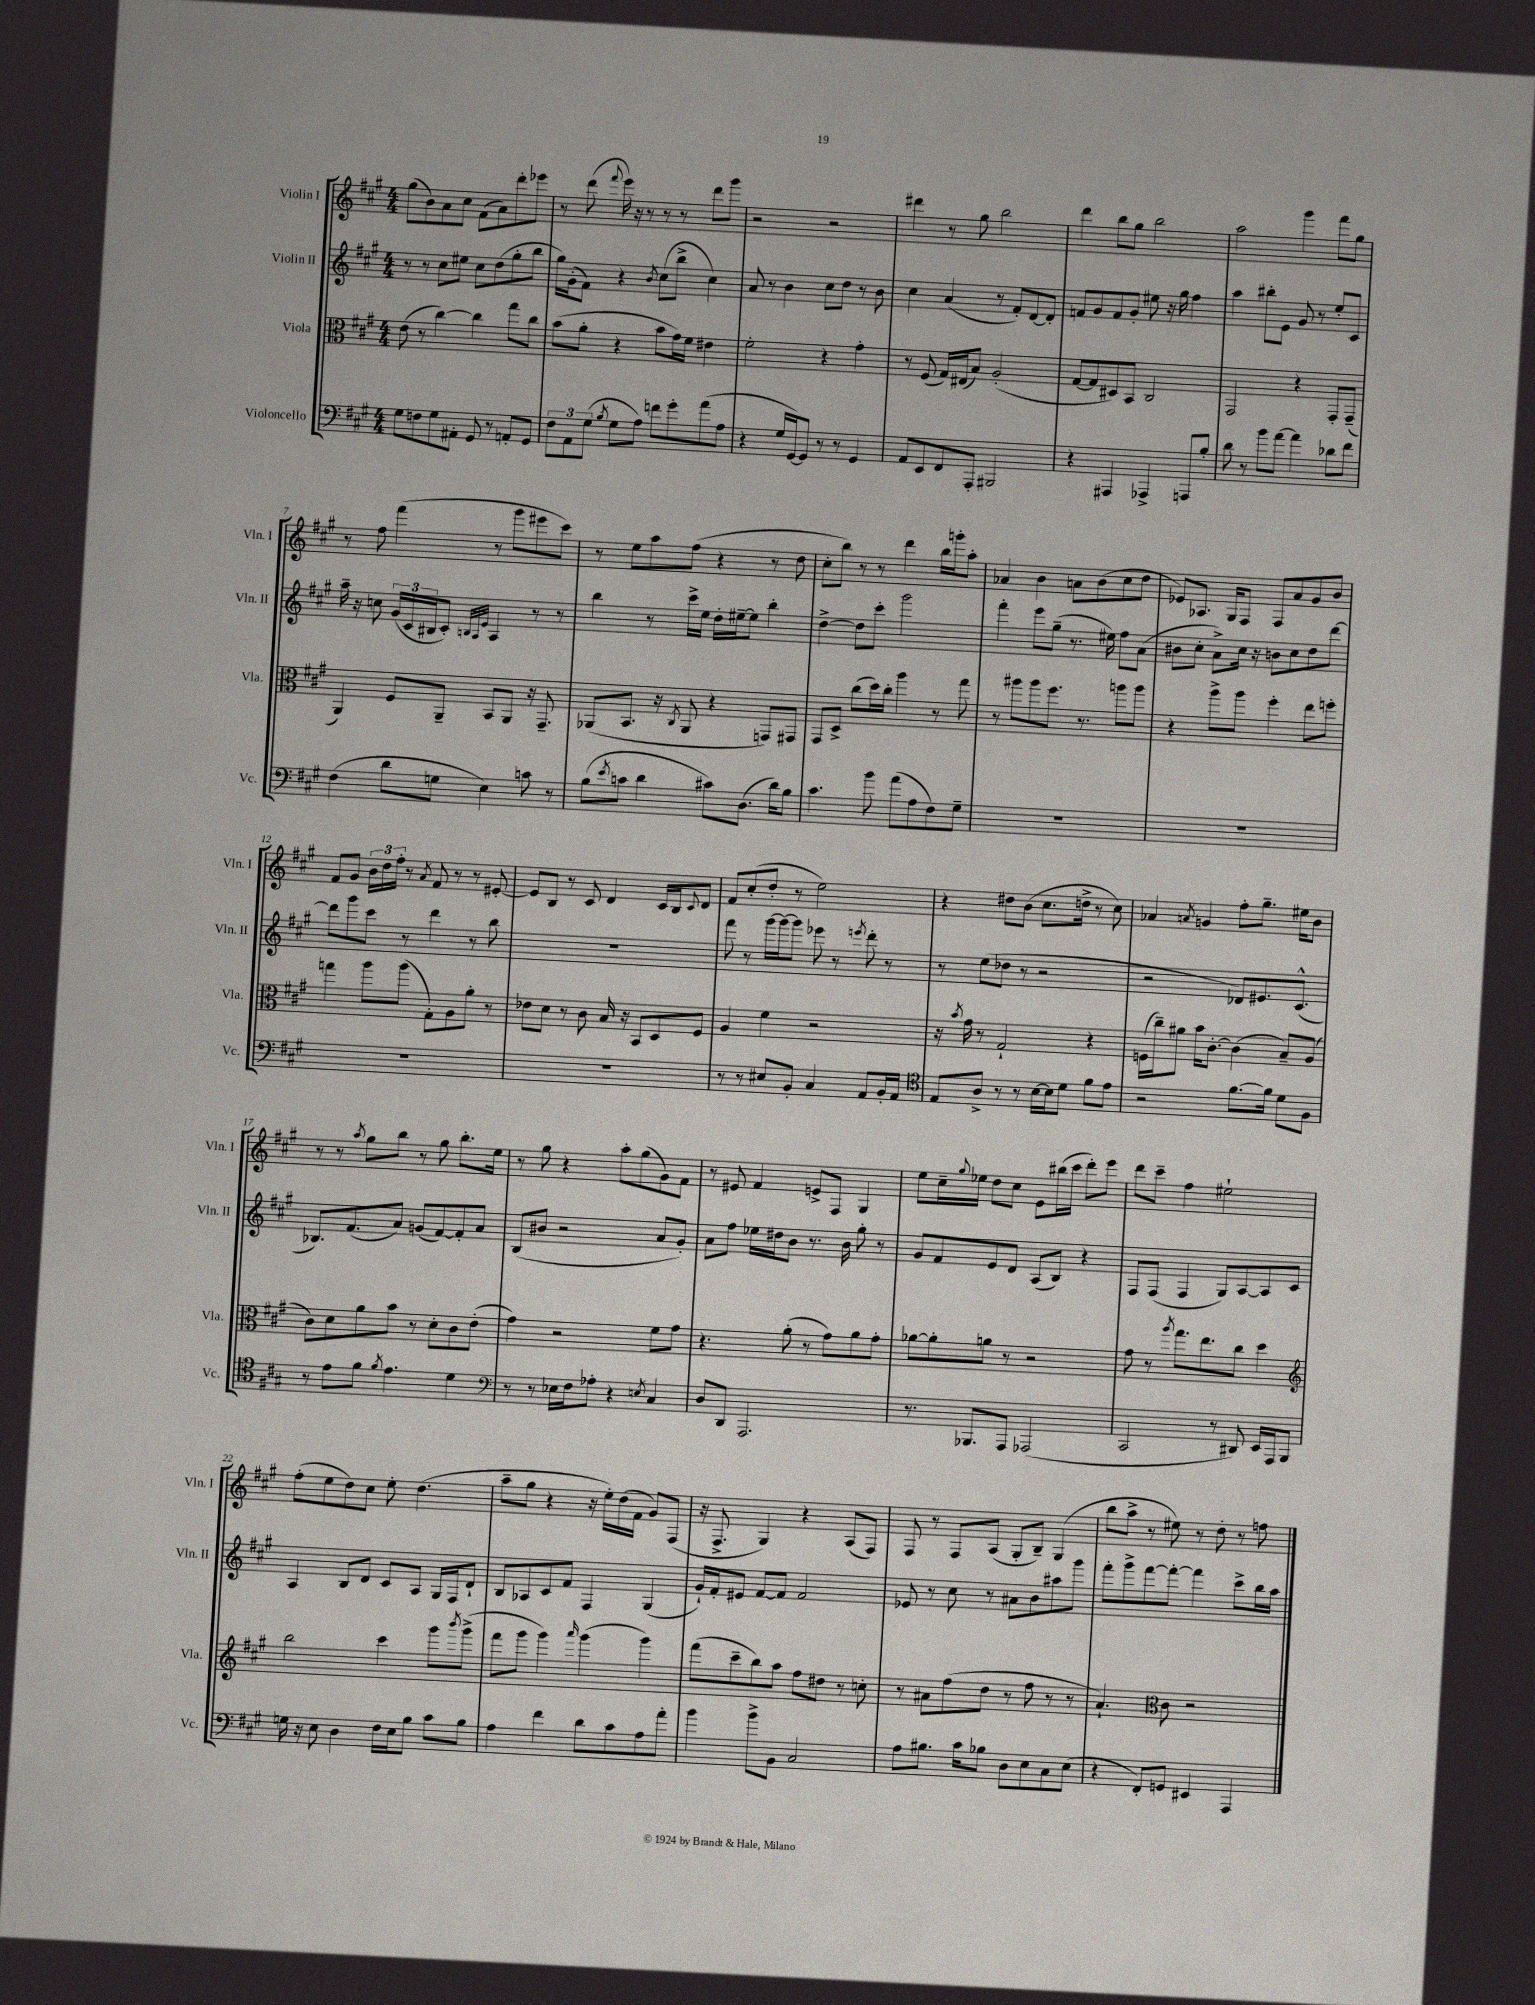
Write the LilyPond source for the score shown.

<<
\new StaffGroup <<
\new Staff = "s0" \with { instrumentName = "Violin I" shortInstrumentName = "Vln. I" } {
    \clef treble \key a \major \numericTimeSignature \time 4/4
    gis''8( b'8) a'8 cis''8 fis'8( a'8) d'''8-. ees'''8 |
    r8 d'''8( \appoggiatura { fis'''8 } e'''16) r16 r8 r8 r8 d'''8 gis'''8 |
    r2 r2 |
    dis'''4 r8 gis''8 b''2 |
    d'''4 b''8 gis''8 b''2 |
    a''2 gis'''4 fis'''8 gis''8 |
    r8 fis''8 fis'''4( r8 gis'''8 eis'''8 cis'''8) |
    r8 e''8 a''8 fis''8( r4 r8 d''8 |
    cis''8-. b''8) r8 r8 d'''4 b''16 g'''16-. a''8-. |
    aes'4 b'4 a'8 b'8( cis''8 d''8 |
    ees'8) aes8. gis16 fis8 fis8 a'8 gis'8 b'8 |
    fis'8 gis'8 \tuplet 3/2 { b'16 d''16 fis''16-. } r8 \acciaccatura { a'8 } fis'8 r8 r8 eis'8~-. |
    eis'8 b8 r8 cis'8 d'4 cis'16 b16 \appoggiatura { cis'8 } d'8 |
    fis'8 cis''8-.( d''8-. r8 e''2) |
    r4 dis''8 b'8( cis''8. d''16-> r8 cis''8) |
    aes'4 \acciaccatura { a'8 } g'4 fis''8-. gis''8.-- eis''16 b'8 |
    r8 r8 \acciaccatura { a''8 } gis''8 b''8 r8 gis''8 b''8.-. e''16 |
    r8 gis''8 r4 a''8-. gis''8( gis'8) fis'8 |
    r8 eis'8 fis'4 e'8-> fis8 gis4 |
    e''8 cis''16-- \appoggiatura { gis''8 } ees''16 d''8 cis''8 e'8 bis''16( cis'''16 d'''8-.) e'''8 |
    d'''8 cis'''8-- fis''4 eis''2-! |
    fis''8-.( e''8 d''8) cis''8 e''8-. d''4.( |
    a''8-- gis''8 r4 r16 e''16-.) d''16( fis'16 gis'8) fis8( |
    r16 fis8.-> gis4) r4 a8( fis8) |
    fis8 r8 fis8 a8( gis8-. b8--) gis4( |
    b''8 a''8-> r8 eis''8) r8 d''8-. r8 f''8 \bar "|." |
}
\new Staff = "s1" \with { instrumentName = "Violin II" shortInstrumentName = "Vln. II" } {
    \clef treble \key a \major \numericTimeSignature \time 4/4
    r8 r8 cis''8 eis''8 cis''8 d''8( gis''8-. b''8 |
    gis''16) gis'16-.( fis'8) r4 \acciaccatura { b'8 } cis''8( b''8-> cis''4) |
    a'8 r8 b'4 cis''8 d''8 r8 b'8 |
    cis''4 a'4( r8 fis'8-.) d'8~ d'8-. |
    f'8 gis'8 f'8 gis'8-. eis''8 r16 gis''16 fis''4 |
    a''4 bis''8-. e'8 gis'8 r8 e''8-. cis'8 |
    a''16-- r16 c''8 \tuplet 3/2 { gis'16( cis'16 bis16 } cis'8-.) \grace { b32 a32 e'32 } a4 r8 r8 |
    b''4 r8 cis'''16-> e''16 d''16-. eis''16~-- eis''8 b''4-. |
    d''4~-> d''8 cis'''8-. gis'''2 |
    fis'''4-. e'''8 gis''8--( r8. eis''16) fis''8 a'8( |
    bis'8 cis''8-. a'8->) cis''16 r16 b'8 cis''8 d''8 d'''8~ |
    d'''8 gis'''8 cis'''8 r8 d'''4 r8 b''8 |
    R1 |
    fis'''8 r8 gis'''16~ gis'''16~ gis'''8 ees'''8 r8 \acciaccatura { e'''8 } d'''8-. r8 |
    r8 e''8( des''8 r8 r2 |
    r2 des'8) eis'8. cis'8.-^( |
    bes8.) fis'8.( a'8) g'8( fis'8~) fis'8-. a'8 |
    b8( bis'8 r2 a'8 gis'8-.) |
    a'8 fis''8 ees''16 dis''16 b'8 r8. b'16 gis''8-. r8 |
    gis'8 fis'8 e'8 d'8 a8( b8) r4 |
    fis8 fis8( fis4 gis8) a8~ a8 cis'8 |
    a4 b8 d'8 cis'8 a8 gis16 fis16 d'8-! |
    b8 aes8 cis'8 fis'8 fis4 gis4( |
    gis'16-!) fis'16-. eis'8 fis'8~ fis'8 fis'2 |
    ees'8 r8 cis''8 r8 ais'8 b'8 ais''8 gis'''8 |
    fis'''8-. gis'''8-> fis'''8~ fis'''8~-. fis'''4 cis'''8-> b''16 a''16 \bar "|." |
}
\new Staff = "s2" \with { instrumentName = "Viola" shortInstrumentName = "Vla." } {
    \clef alto \key a \major \numericTimeSignature \time 4/4
    e'8( r8 cis''4~) cis''4 gis''8 cis''8 |
    b'8( a'8-. r4 b'8 gis'16) fis'16 eis'4 |
    fis'2-. r4 gis'4-. |
    r8 fis8( gis16) eis16( b8) a2-.( |
    gis8~ gis8 dis8) b,8 cis2 |
    gis,2 r4 gis,8-. gis,8--( |
    a,4) fis8 a,8-- b,8 a,8 r16 gis,8.-- |
    aes,8( b,8. r16 \acciaccatura { cis8 } aes,8 r4 g,8) gis,8 |
    gis,8 d8-> cis''8( d''16) cis''16-. a''4 r8 gis''8 |
    r8 ais''8 ais''8 fis''8. r8. a''8 a''8 |
    r4 a''8-> a''8 fis''4-. e''8 f''8-. |
    g''4 a''8 a''8( gis8-.) a8 a'8-. r8 |
    ees'8 d'8 r8 cis'8 b16 r16 b,8 d8 fis8 |
    a4 fis'4 r2 |
    r16 \acciaccatura { b'8 } gis'16 r8 gis2-! r4 |
    f16( cis''16--) ais'8 b'16 cis'8.~-. cis'4( b8--) a8( |
    cis'8) d'8 a'8 b'8 r8 d'8-. cis'8 e'8-.( |
    gis'4) r2 fis'8 gis'8 |
    r4. a'8-.( r8 gis'8) a'8 gis'8-. |
    aes'8~ aes'8-. a'8 r8 r2 |
    gis'8 r8 \acciaccatura { a''8 } gis''8. e''8. cis''8 d''4 |
    \clef treble b''2 cis'''4 gis'''8 \acciaccatura { b'''8 } gis'''8->( |
    fis'''8 gis'''8 gis'''4) \grace { a'''16 } gis'''4( gis'''4) |
    fis'''8( cis'''8-- b''8) a''8 fis''8 dis''8 r8 c''8-. |
    r8 ais'8 fis''8( d''8 r8 fis''8 r8 r8 |
    a'4.-!) \clef alto cis'8 r2 \bar "|." |
}
\new Staff = "s3" \with { instrumentName = "Violoncello" shortInstrumentName = "Vc." } {
    \clef bass \key a \major \numericTimeSignature \time 4/4
    gis8 f8 gis8 ais,8-. gis,8 r8 a,8-. gis,8 |
    \tuplet 3/2 { fis8 a,8 gis8( } \acciaccatura { b8 } gis8 a8) f'8 gis'8-. a'8( a8 |
    r4 gis16 gis,16~) gis,8 r8 r8 gis,4 |
    a,8 e,8 fis,8 a,,8-. bis,,2 |
    r4 ais,,4 aes,,4-> a,,8 b8-. |
    d'8 r8 b'8 a'8~ a'4 des'8 fis'8 |
    fis4( d'8 g8 e4) c'8 r8 |
    b8( \acciaccatura { e'8 } c'8 d'4 cis'8) d8.( d'16) b8 |
    cis'4. b'8 a'8( a8 fis8) gis8-- |
    R1 |
    R1 |
    R1 |
    R1 |
    r8 r8 eis8 b,8-. cis4 a,8 b,16-. a,16 |
    \clef tenor e8 a8-> r8 r8 b16~ b16 d'8 fis'8 e'8 |
    r2 fis'8.~ fis'16 d'8 fis8 |
    r8 e'8 fis'8 \acciaccatura { fis'8 } e'4. d'4 |
    \clef bass r8 r8 ees16 fis16 aes8-. r4 \acciaccatura { e8 } cis4 |
    d8 d,8 a,,2. |
    r8. bes,,8. a,,8 aes,,2( |
    cis,2 r8 dis,8) e,16 a,,16 b,,8 |
    g16 r16 e8 d4 fis16 e16 b8 cis'8 b8 |
    a4 fis'4 d'8 cis'8 a8 a'8-. |
    b'4 b'8-> b,8 cis2 |
    a8 bis8. cis'16 bes8 d8 e8 cis8 e8( |
    r4 fis,8-.) g,8 eis,4 a,,4 \bar "|." |
}
>>
>>
